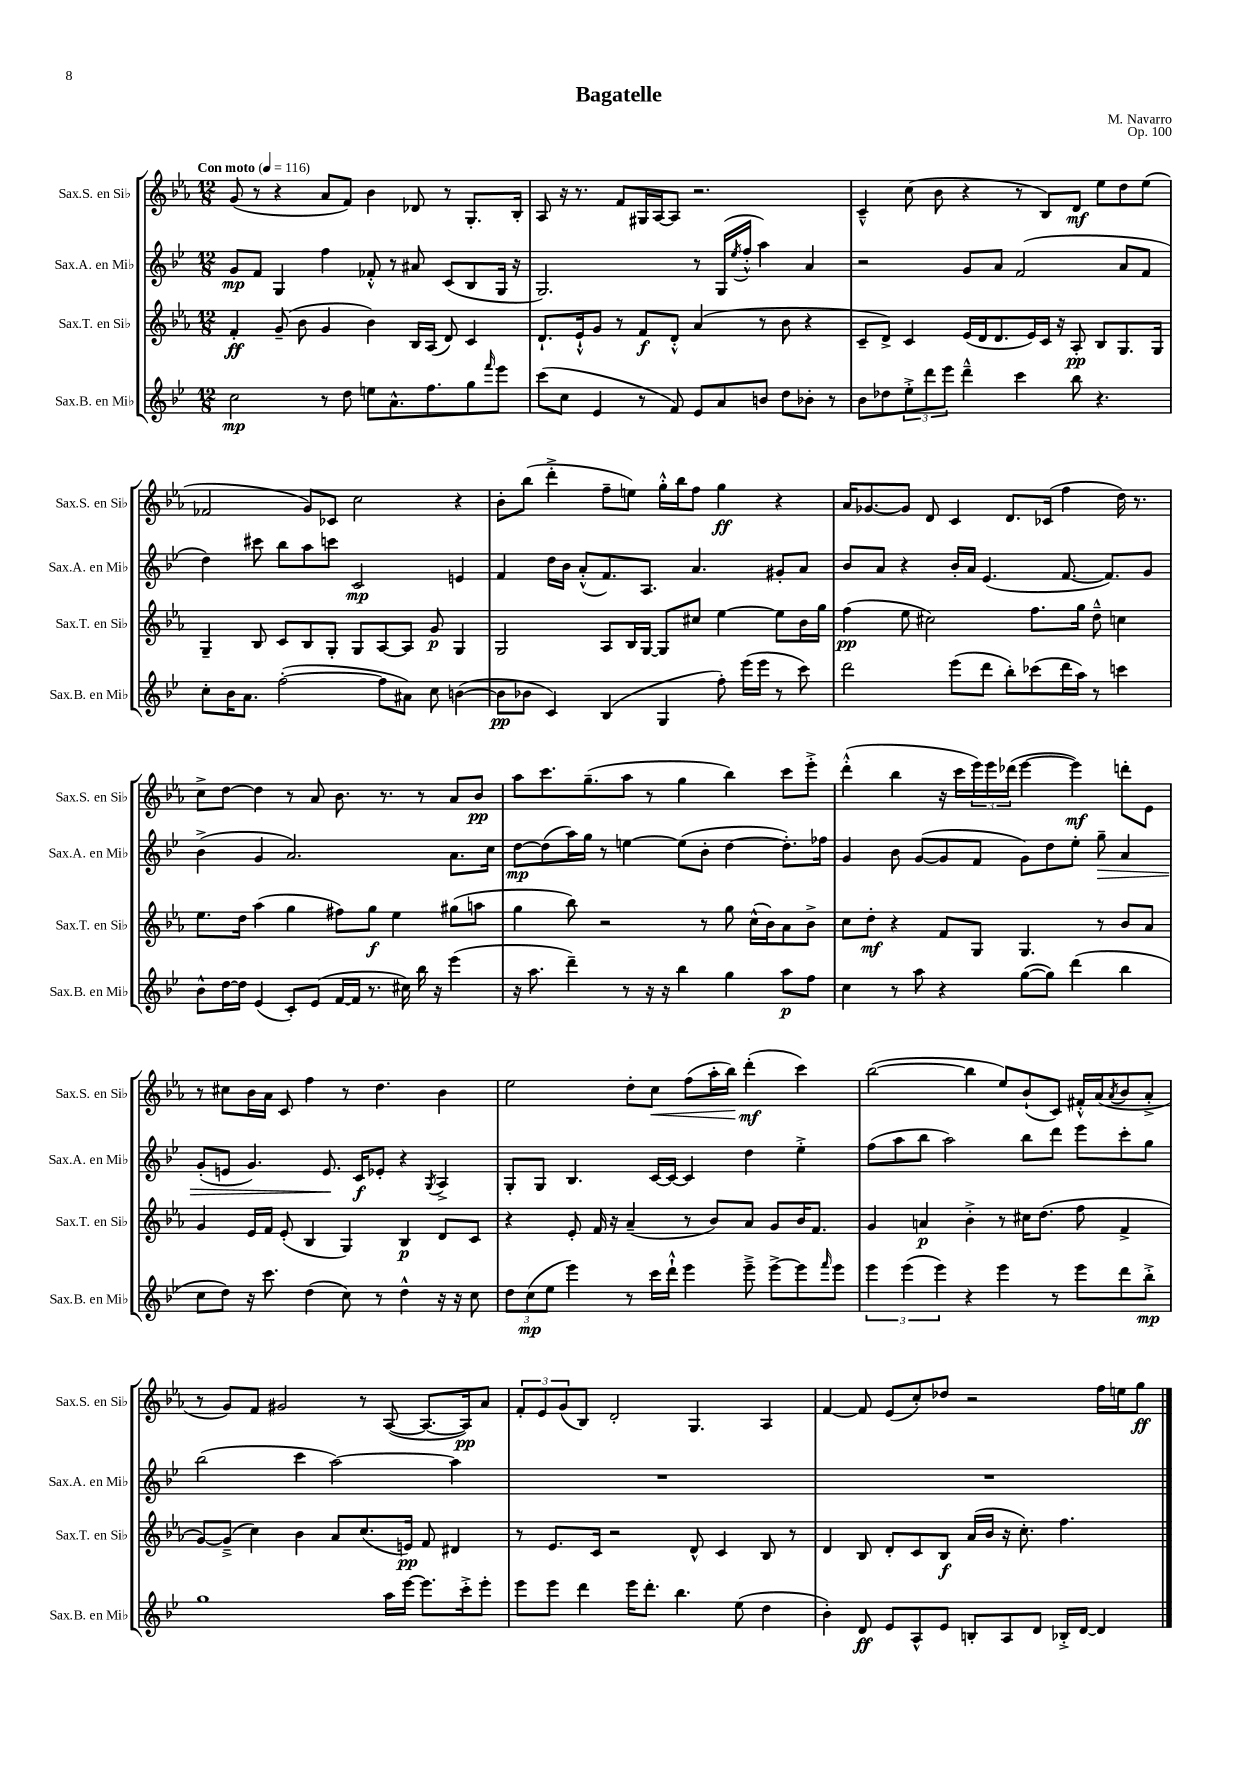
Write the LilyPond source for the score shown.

\header { title = "Bagatelle" composer = "M. Navarro" opus = "Op. 100" }
<<
\new StaffGroup <<
\new Staff = "s0" \with { instrumentName = "Sax.S. en Sib" shortInstrumentName = "Sax.S. en Sib" } {
    \clef treble \key ees \major \numericTimeSignature \time 12/8 \tempo "Con moto" 4 = 116
    g'8( r8 r4 aes'8 f'8) bes'4 des'8 r8 g8.-. bes16-. |
    aes8 r16 r8. f'8 gis16 aes16~ aes8 r2. |
    c'4---^ c''8( bes'8 r4 r8 bes8) d'8\mf ees''8 d''8 ees''8( |
    fes'2 g'8) ces'8 c''2 r4 |
    bes'8-. bes''8( d'''4-.-> f''8-- e''8) g''16-.-^ bes''16 f''8 g''4\ff r4 |
    aes'16 ges'8.~ ges'8 d'8 c'4 d'8. ces'16( f''4 d''16) r8. |
    c''8-> d''8~ d''4 r8 aes'8 bes'8. r8. r8 aes'8 bes'8\pp |
    aes''8 c'''8. g''8.--( aes''8 r8 g''4 bes''4) c'''8 ees'''8-.-> |
    d'''4-.-^( bes''4 r16 c'''16 \tuplet 3/2 { ees'''16) ees'''16 des'''16( } ees'''4~ ees'''4\mf) d'''8-. ees'8 |
    r8 cis''8 bes'16 aes'16 c'8 f''4 r8 d''4. bes'4 |
    ees''2 d''8-. c''8\< f''8( aes''16-. bes''16\!) d'''4-.\mf( c'''4) |
    bes''2~( bes''4 ees''8) bes'8-!( c'8) fis'16-.-^ aes'16( \acciaccatura { aes'8 } bes'8 aes'8-.-> |
    r8 g'8) f'8 gis'2 r8 aes8~( aes8.~ aes16\pp) aes'8 |
    \tuplet 3/2 { f'8-. ees'8 g'8( } bes8) d'2-. g4. aes4 |
    f'4~ f'8 ees'8( c''8-.) des''8 r2 f''16 e''16 g''8\ff \bar "|." |
}
\new Staff = "s1" \with { instrumentName = "Sax.A. en Mib" shortInstrumentName = "Sax.A. en Mib" } {
    \clef treble \key bes \major \numericTimeSignature \time 12/8
    g'8\mp f'8 g4 f''4 fes'8-.-^ r8 ais'8 c'8( bes8 g16 r16 |
    g2.) r8 g16( \acciaccatura { ees''8 } f''16-.-^ a''4) a'4 |
    r2 g'8 a'8 f'2( a'8 f'8 |
    d''4) cis'''8 bes''8 a''8 c'''8 c'2\mp e'4 |
    f'4 d''16 bes'16 a'8-.-^( f'8.) a8. a'4. gis'8-. a'8 |
    bes'8 a'8 r4 bes'16-. a'16 ees'4.( f'8.~ f'8.) g'8 |
    bes'4->( g'4 a'2.) a'8. c''16 |
    d''8~\mp d''8( a''16) g''16 r8 e''4~ e''8( bes'8-. d''4~ d''8.-.) fes''16 |
    g'4 bes'8 g'8~( g'8 f'8 g'8) d''8 ees''8-. g''8--\> a'4 |
    g'8-.( e'8 g'4.) e'8.\! c'16\f ees'8-. r4 \acciaccatura { g8 } a4-> |
    g8-. g8 bes4. c'16~ c'16~ c'4 d''4 ees''4-.-> |
    f''8( a''8 bes''8 a''2) bes''8 d'''8 ees'''8 c'''8-. g''8 |
    bes''2( c'''4 a''2~) a''4 |
    R1. |
    R1. \bar "|." |
}
\new Staff = "s2" \with { instrumentName = "Sax.T. en Sib" shortInstrumentName = "Sax.T. en Sib" } {
    \clef treble \key ees \major \numericTimeSignature \time 12/8
    f'4-.\ff g'8--( bes'8 g'4 bes'4) bes16 aes16( d'8) c'4 |
    d'8.-! ees'16-!-^ g'8 r8 f'8\f d'8-.-^ aes'4( r8 bes'8 r4 |
    c'8-- d'8->) c'4 ees'16( d'16 d'8. ees'16) c'16 r16 aes8-.\pp bes8 g8. g16 |
    g4-- bes8 c'8 bes8 g8-. g8 aes8~ aes8 g'8\p g4 |
    g2 aes8 bes16 g16~ g8 cis''8 ees''4~ ees''8 bes'16 g''16 |
    f''4\pp( ees''8 cis''2) f''8. g''16 d''8---^ c''4 |
    ees''8. d''16 aes''4( g''4 fis''8) g''8\f ees''4 gis''8( a''8 |
    g''4 bes''8) r2 r8 g''8 c''16-^( bes'16) aes'8 bes'8-> |
    c''8 d''8-.\mf r4 f'8 g8 g4. r8 bes'8 aes'8 |
    g'4 ees'16 f'16 ees'8-.( bes4 g4) bes4\p d'8 c'8 |
    r4 ees'8-. f'16 r16 aes'4--( r8 bes'8) aes'8 g'8 bes'16 f'8. |
    g'4 a'4\p bes'4-.-> r8 cis''16 d''8.( f''8 f'4-> |
    g'8~) g'8--->( c''4) bes'4 aes'8 c''8.( e'16\pp) f'8 dis'4 |
    r8 ees'8. c'16 r2 d'8-^ c'4 bes8 r8 |
    d'4 bes8 d'8-. c'8 bes8\f aes'16( bes'16 r16 c''8.-.) f''4. \bar "|." |
}
\new Staff = "s3" \with { instrumentName = "Sax.B. en Mib" shortInstrumentName = "Sax.B. en Mib" } {
    \clef treble \key bes \major \numericTimeSignature \time 12/8
    c''2\mp r8 d''8 e''8 a'8.-^ f''8. g''8 \grace { f'''16 } ees'''8 |
    c'''8( c''8 ees'4 r8 f'8) ees'8 a'8 b'8 d''8 bes'8-. r8 |
    bes'8 des''8 \tuplet 3/2 { ees''8-.-> d'''8 ees'''8 } d'''4---^ c'''4 bes''8 r4. |
    c''8-. bes'16 a'8. f''2~-.( f''8 ais'8) c''8 b'4~( |
    b'8\pp bes'8 c'4) bes4( g4 f''8-.) ees'''16( ees'''16 r8 c'''8) |
    d'''2 ees'''8( d'''8 bes''8-.) ces'''8( d'''16 a''16) r8 c'''4 |
    bes'8-^ d''16~ d''16 ees'4( c'8-.) ees'8( f'16~ f'16 r8. cis''16) bes''16 r16 ees'''4( |
    r16 a''8. d'''4--) r8 r16 r16 bes''4 g''4 a''8\p f''8 |
    c''4 r8 a''8 r4 g''8~( g''8) d'''4( bes''4 |
    c''8 d''8) r16 c'''8. d''4( c''8) r8 d''4-^ r16 r16 c''8 |
    \tuplet 3/2 { d''8 c''8\mp( ees''8 } ees'''4) r8 c'''16 d'''16-!-^ ees'''4 ees'''8---> ees'''8~-> ees'''8 \grace { f'''16 } ees'''8 |
    \tuplet 3/2 { ees'''4 ees'''4( ees'''4) } r4 ees'''4 r8 ees'''8 d'''8 bes''8-.->\mp |
    g''1 a''16 ees'''16~ ees'''8. c'''16-.-> ees'''8-. |
    ees'''8 ees'''8 d'''4 ees'''16 d'''8.-. bes''4. ees''8( d''4 |
    bes'4-.) d'8\ff ees'8 a8-^ ees'8 b8-. a8 d'8 bes16-.-> d'16~ d'4 \bar "|." |
}
>>
>>
\layout { \context { \Score \remove "Bar_number_engraver" } }
